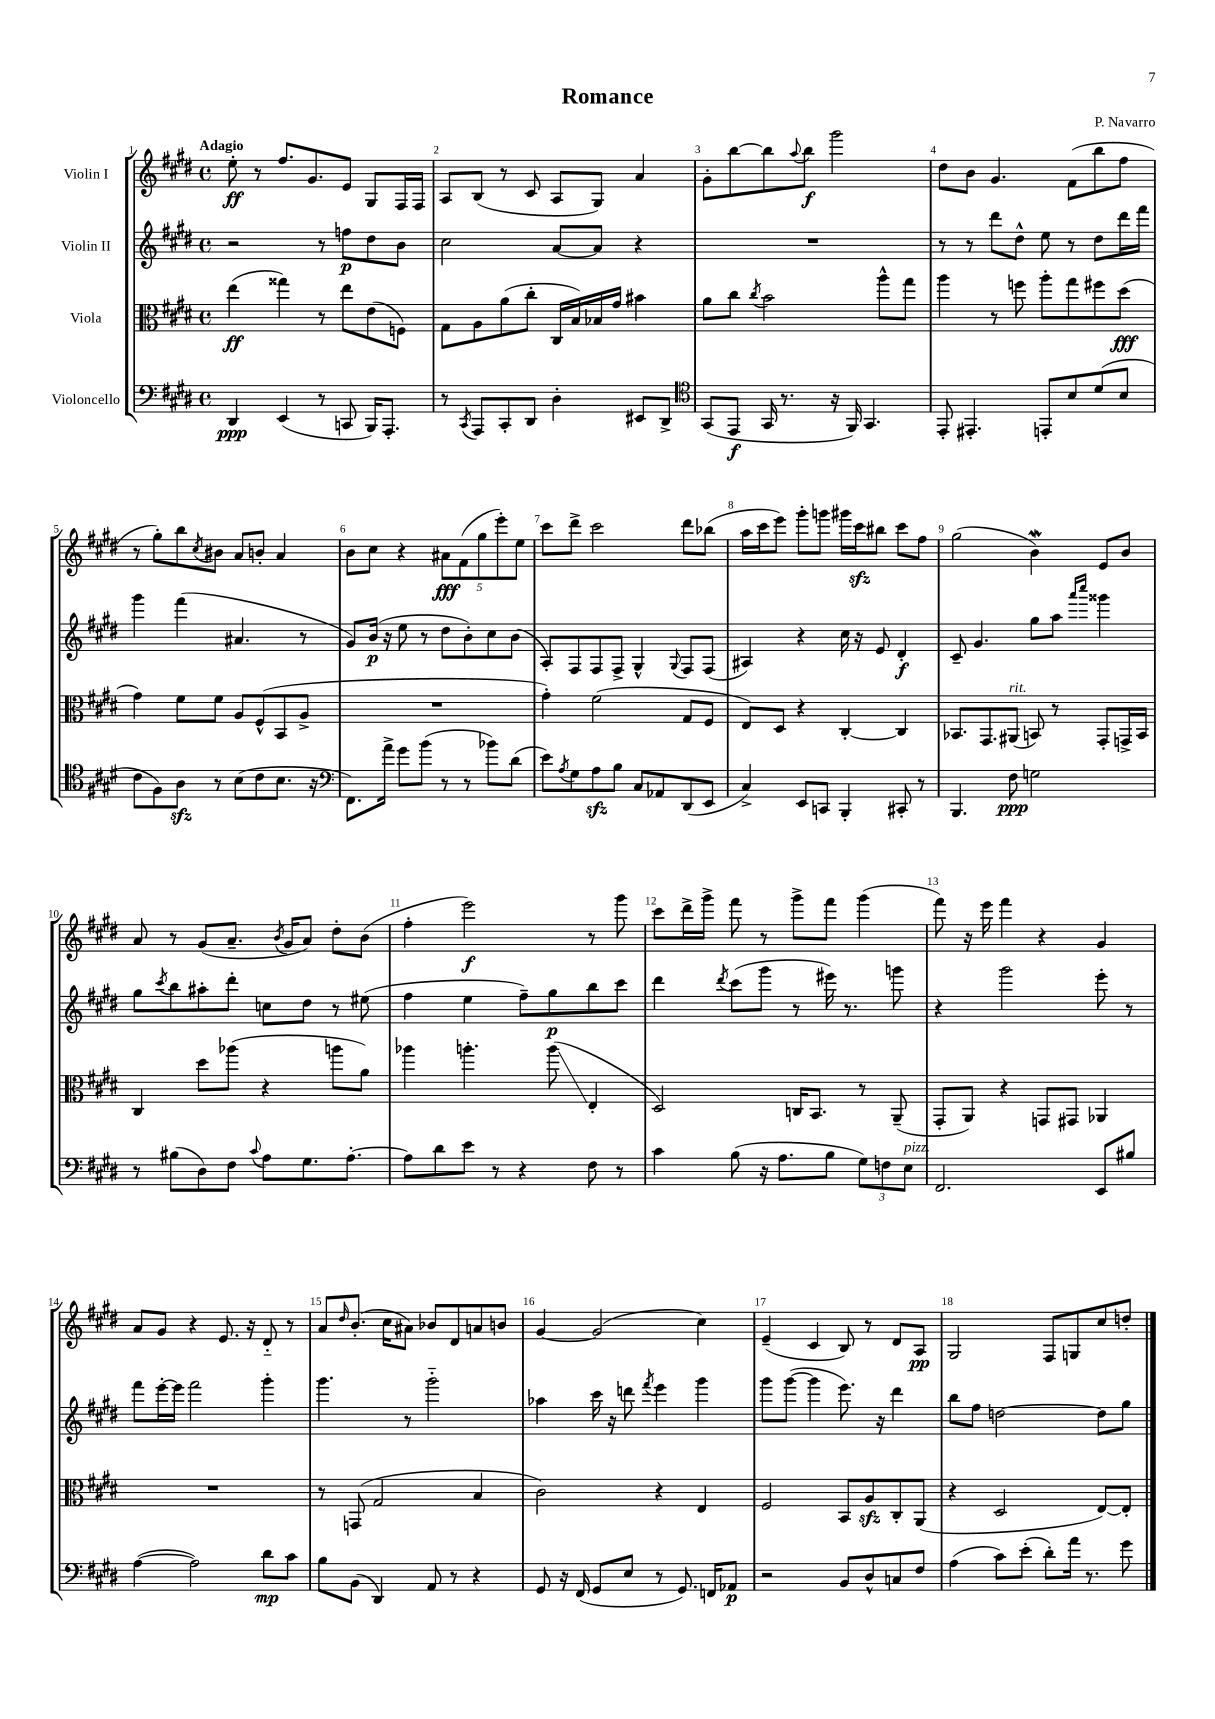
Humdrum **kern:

**kern	**kern	**kern	**kern
*staff4	*staff3	*staff2	*staff1
*clefF4	*clefC3	*clefG2	*clefG2
*k[f#c#g#d#]	*k[f#c#g#d#]	*k[f#c#g#d#]	*k[f#c#g#d#]
*M4/4	*M4/4	*M4/4	*M4/4
*met(c)	*met(c)	*met(c)	*met(c)
4DD#/	(4ee\	2r	8ee'\
.	.	.	8r
(4EE/	4gg##\)	.	8.ff#/L
.	.	.	8.g#/
8r	8r	8r	.
8CC/	8ee\L	8ff\L	8e/J
16BBB/LK)	(8e\	8dd#\	8G#/L
8.AAA'/J	.	.	.
.	8F\J)	8b\J	16F#/L
.	.	.	16F#/JJ
=	=	=	=
8r	8G#\L	2cc#\	8A/L
8qCC#/	.	.	.
8AAA/L	8A\	.	(8B/J
8CC#'/	(8a\	.	8r
8DD#/J	8cc#'\J	.	8c#/
4D#'\	16C#/LL	[8a/L	8A/L
.	16B/)	.	.
.	16B-/	8a/]J	8G#/J)
.	16g#/JJ	.	.
8EE#/L	4b#\	4r	4a/
8DD#^/J	.	.	.
=	=	=	=
*clefC4	*	*	*
(8GG#/L	8a\L	1r	8g#'\L
8EE/J	8cc#\J	.	[8bb\
.	8qcc#/	.	.
16GG#/	2b\	.	8bb\]
8.r	.	.	.
.	.	.	8qqaa/
.	.	.	8bb\J
16r	.	.	2ggg#\
16FF#/)	.	.	.
4.GG#/	.	.	.
.	8aa^^\L	.	.
.	8gg#\J	.	.
=	=	=	=
8EE'/	4aa\	8r	8dd#\L
4.EE#'/	.	8r	8b\J
.	8r	8ddd#\L	4.g#/
.	8ff\	8dd#^^\J	.
8EE'/L	8aa'\L	8ee\	.
8B/	8gg#\	8r	(8f#\L
(8d#/	8ff#\	8dd#\L	8bb\
8B/J	(8dd#\J	16ddd#\L	8ff#\J
.	.	16fff#\JJ	.
=	=	=	=
8c#\L	4g#\)	4ggg#\	8r
8F#\)	.	.	8gg#'\L)
8A\J	8f#\L	(4fff#\	8bb\
.	.	.	8qcc#/
8r	8f#\J	.	8b#\J
(8B\L	8A/L	4.a#/	8a/L
8c#\	(8F#^^/	.	8b'/J
8.B\J	8BB/	.	4a/
.	8A^/J	8r	.
16r	.	.	.
=	=	=	=
*clefF4	*	*	*
8.FF#\L)	1r	8g#/L)	8b\L
.	.	(16b/Jk	8cc#\J
16a^\Jk	.	16r	.
8g#\L	.	8ee\	4r
(8b\J	.	8r	.
8r	.	8dd#\L	10a#\L
.	.	.	(10f#\
8r	.	8b'\)	.
.	.	.	10gg#\
8b-\L)	.	8cc#\	.
.	.	.	10eee'\)
(8d#\J	.	(8b\J	.
.	.	.	10ee\J
=	=	=	=
8e\L)	4g#'\)	8A'/L)	8ccc#\L
8qA/	.	.	.
8G#\	.	8F#/	8ddd#^\J
8A\	(2f#\	8F#/	2ccc#\
8B\J	.	8F#^/J	.
8C#/L	.	4G#^^/	.
8AA-/	.	.	.
.	.	8qqG#/	.
(8DD#/	8G#/L	8F#/L	8ddd#\L
8EE/J	8F#/J	(8F#/J	(8bb-\J
=	=	=	=
4C#^/)	8E/L)	4A#/)	16aa\LL
.	.	.	16ccc#\J
.	8D#/J	.	8eee\J)
8EE/L	4r	4r	8ggg#'\L
8CC/J	.	.	8ggg\J
4BBB'/	[4C#'/	16cc#\	16ggg#\LL
.	.	16r	16ccc#\J
.	.	8e/	8bb#\J
8CC#'/	4C#/]	4d#'/	8ccc#\L
8r	.	.	8ff#\J
=	=	=	=
4.BBB/	8.BB-/L	8c#~/	(2gg#\
.	.	4.g#/	.
.	8.GG#/	.	.
8F#\	(8AA#/J	.	.
2G\	8BB/)	8gg#\L	4b\)
.	8r	8aa\J	.
.	.	16qqaaa/LL	.
.	.	16qqcccc#/JJ	.
.	8GG#'/L	4ggg##\	8e/L
.	16GG^/L	.	8b/J
.	16BB/JJ	.	.
=	=	=	=
8r	4C#/	8gg#\L	8a/
.	.	8qccc#/	.
(8B#\L	.	8bb\	8r
8D#\)	8dd#\L	8aa#'\	(8g#/L
8F#\J	(8aa-\J	8ddd#'\J	8.a~/J
8qqc#/	.	.	.
8A\L	4r	8cc\L	.
.	.	.	8qb/
.	.	.	16g#/LK
8.G#\	.	8dd#\J	8a/J)
.	8aa\L	8r	8dd#'\L
[8.A'\J	.	.	.
.	8a\J)	(8ee#\	(8b\J
=	=	=	=
8A\]L	4aa-\	4ff#\	4ff#'\
8d#\	.	.	.
8e\J	4.aa'\	4ee\	2eee\)
8r	.	.	.
4r	.	8ff#~\L)	.
.	(8aa\	8gg#\	.
8F#\	4E'/	8bb\	8r
8r	.	8ccc#\J	8ggg#\
=	=	=	=
4c#\	2D#/)	4ddd#\	8ccc#\L
.	.	.	16ddd#^\L
.	.	.	16ggg#^\JJ
.	.	8qddd#/	.
(8B\	.	(8ccc#\L	8fff#\
16r	.	8ggg#\J	8r
8.A\L	.	.	.
.	16C/LK	8r	8ggg#^\L
.	8.BB/J	.	.
8B\J	.	16eee#\)	8fff#\J
.	.	8.r	.
12G#\L)	8r	.	(4ggg#\
12F\	.	.	.
.	(8AA~/	8ggg\	.
12E\J	.	.	.
=	=	=	=
2.FF#/	8GG#'/L	4r	8fff#\)
.	8AA/J)	.	16r
.	.	.	16eee\
.	4r	2ggg#\	4fff#\
.	8GG/L	.	4r
.	8GG#/J	.	.
8EE/L	4AA-/	8eee'\	4g#/
8B#/J	.	8r	.
=	=	=	=
([4A\	1r	8fff#\L	8a/L
.	.	[16eee'\L	8g#/J
.	.	16eee\]JJ	.
2A\])	.	2fff#\	4r
.	.	.	8.e/
.	.	.	16r
8d#\L	.	4ggg#'\	8d#'~/
8c#\J	.	.	8r
=	=	=	=
8B\L	8r	4.ggg#\	8a/L
.	.	.	16qqdd#/
(8BB\J	(8GG/	.	(8.b'/J
4DD#/)	2G#/	.	.
.	.	.	16cc#\LK
.	.	8r	8a#\J)
8AA/	.	2ggg#'~\	8b-/L
8r	.	.	8d#/
4r	4B/	.	8a/
.	.	.	8b/J
=	=	=	=
8GG#/	2c#\)	4aa-\	[4g#/
16r	.	.	.
(16FF#/	.	.	.
8GG#/L	.	16ccc#\	(2g#/]
.	.	16r	.
8E/J	.	8ddd\	.
.	.	8qfff#/	.
8r	4r	4eee\	.
8.GG#/)	.	.	.
.	4E/	4ggg#\	4cc#\)
16FF/LK	.	.	.
8AA-/J	.	.	.
=	=	=	=
2r	2F#/	8ggg#\L	(4e~/
.	.	([8ggg#\J	.
.	.	4ggg#\]	4c#/
8BB/L	8BB/L	8.eee\)	8B/)
8D#^^/	8A/	.	8r
.	.	16r	.
8C/	8C#'/	4ddd#\	8d#/L
8F#/J	(8AA/J	.	8A/J
=	=	=	=
(4A\	4r	8bb\L	2G#/
.	.	8ff#\J	.
8c#\L)	2D#/	[2dd\	.
(8e'\J	.	.	.
8d#'\L)	.	.	8F#/L
16a\Jk	.	.	8G/
8.r	.	.	.
.	[8E/L)	8dd\]L	8cc#/
8g#\	8E'/]J	8gg#\J	8dd'/J
==	==	==	==
*-	*-	*-	*-
